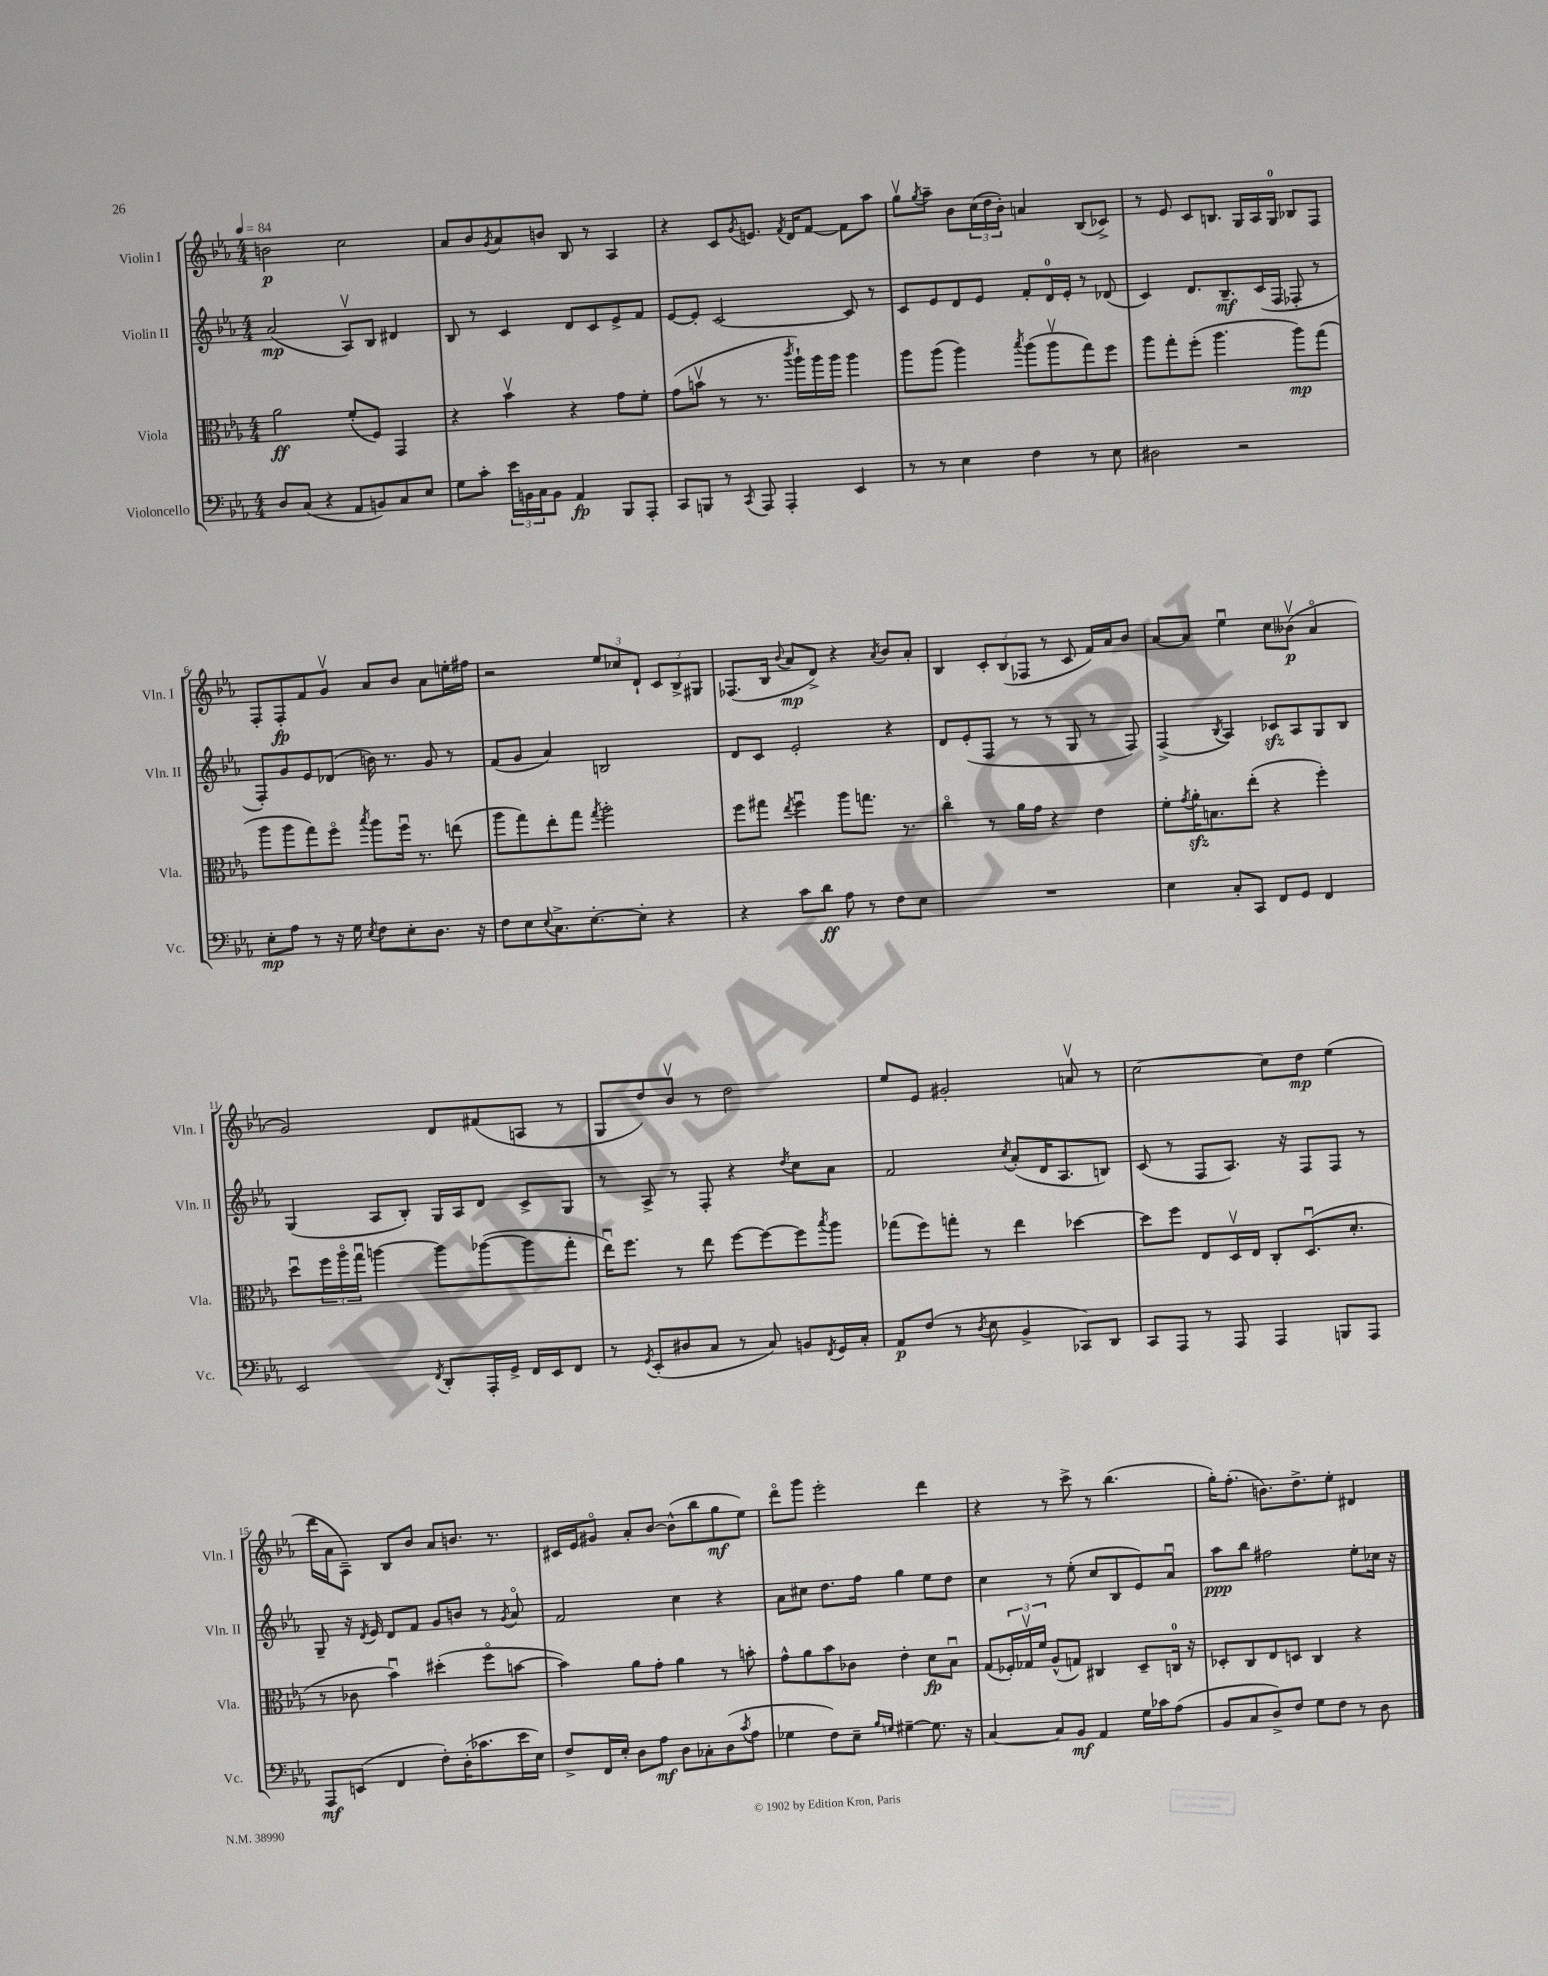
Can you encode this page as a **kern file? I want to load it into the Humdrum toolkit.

**kern	**kern	**kern	**kern
*staff4	*staff3	*staff2	*staff1
*clefF4	*clefC3	*clefG2	*clefG2
*k[b-e-a-]	*k[b-e-a-]	*k[b-e-a-]	*k[b-e-a-]
*M4/4	*M4/4	*M4/4	*M4/4
*MM84	*MM84	*MM84	*MM84
8D	2a-	(2a-	2b
(8C	.	.	.
4r	.	.	.
8AA-	(8f'	8A-v)	2cc
8BB)	8F)	8B-	.
8C	4GG	4d#	.
8E-	.	.	.
=	=	=	=
8G	4r	8B-	8a-
8c'	.	8r	8b-
.	.	.	8qg
24e-	4b-v	4c	8a-
24BB	.	.	.
24C	.	.	.
8BB	.	.	8b
4AA-	4r	8d	8B-
.	.	8c	8r
8BBB-	8g	8e-^	4A-
8AAA-'	8f'	8f	.
=	=	=	=
8CC	(8g	[8e-	4r
8BBB	8bv	8e-']	.
8r	8r	[2c	8c
8qCC	.	.	8qg
8AAA-	8.r	.	8.e
4AAA-'	.	.	.
.	8qccc	.	8qf
.	16aa-`)	.	16d
.	16aa-	.	[8f
.	16aa-	.	.
4EE-	4aa-	8c]	8f]
.	.	8r	8aa-
=	=	=	=
8r	8aa-	8c	8ggv
.	.	.	8qgg
8r	(8aa-	8e-	8aa-~
4E-	4aa-)	8d	8b-
.	.	8e-	(24cc
.	.	.	24dd
.	.	.	24b-')
.	8qbb-	.	.
4F	(8aa-	8f'	4a
.	8aa-v	16d	.
.	.	16e-'	.
8r	8gg)	8r	(8B-
8E-	8ff	(8d-	8c-^)
=	=	=	=
2D#	8aa-	4c)	8r
.	8gg'	.	8e-
.	(8ff'	8.d	8c
.	4.aa-	.	8.B
.	.	8.B-~	.
2r	.	.	.
.	.	.	16G
.	.	(16c	16A-
.	.	16F	16G
.	8aa-)	8F-'	8B-
.	(8gg	8r	8F
=	=	=	=
8E-'	8aa-	8F')	8F'
8A-	8aa-	8g	8F'
8r	8gg)	8e-	8f
16r	8ffo	(8d-	8gv
16G	.	.	.
8qE-	8qbb-	.	.
8F	8aa-	16b)	8a-
.	.	8.r	.
8E-'	16ffu	.	8b-
.	8.r	.	.
8.D	.	8g	8a-
.	(8ee	8r	16ee'
16r	.	.	16ff#
=	=	=	=
8F	8aa-	(8f	2r
8E-	8gg)	8g	.
8qqE-	.	.	.
8.C^	8ee-'	4a-)	.
.	8gg	.	.
[8.E-'	.	.	.
.	8qgg	.	.
.	2aa-'	2B	12ee-
.	.	.	12cc-
8E-']	.	.	.
.	.	.	12d`
4r	.	.	12c
.	.	.	12B-^
.	.	.	12G#
=	=	=	=
4r	8ff	8d	(8.F-
.	8gg#	8c	.
.	.	.	16B-
.	8qee-	.	8qqb-
8c	4ffu	2e-'	8a-
8d	.	.	8d^)
8A-	8aa-	.	4r
8r	8.gg	.	.
.	.	.	8qa-
8F	.	4r	8b-
.	8.r	.	.
8E-	.	.	8a-'
=	=	=	=
1r	4cco	8d	4B-
.	.	(8e-'	.
.	8r	8F	12c'
.	.	.	(12B-
.	16a-	8r	.
.	.	.	12F-
.	16g	.	.
.	4r	8r	8r
.	.	8G	8c
.	4e-	8r	16f)
.	.	.	16a-
.	.	8F)	8b-
=	=	=	=
4E-	8f'	(4F^	[8a-
.	8qg	.	.
.	16a-'	.	8a-]
.	8.B	.	.
.	.	8qB-	.
8C'	.	4A-)	4ee-u
8CC	(8ee-'	.	.
8FF	4r	8c-	8cc
8GG	.	8A-	(8b--v
4FF	4ff')	8G	4a-o
.	.	8B-	.
=	=	=	=
2EE-	8ddu	(4G	2g)
.	24ff	.	.
.	24aa-o	.	.
.	24ggu	.	.
.	[4aa	8A-	.
.	.	8B-')	.
8qFF	.	.	.
8DD'	8aa]	16G	8d
.	.	16A-	.
16AAA-'	([8aa-	8d	(8f#
16GG^	.	.	.
16FF	8aa-]	8c^	8A
16EE-	.	.	.
8FF	8gg'	8G	8r
=	=	=	=
8r	16ee-u)	8r	8G
.	8.ff	.	.
8qGG	.	.	.
(8EE-'	.	8A-^	8dd)
8D#	8r	8r	8b-v
8C	8ee-	8F'	8r
8r	[8ff	4r	2dd
8C)	8ff_	.	.
.	.	8qdd	.
8BB	8ff]	8cc	.
8qFF	8qbb-	.	.
16GG	8aa-	8a-	.
16C'	.	.	.
=	=	=	=
8AA-	(8gg-	2f	8ee-
(8F	8ff)	.	8e-
8r	8gg'	.	2g#'
8qD	.	.	.
8E-	8r	.	.
.	.	8qcc	.
4BB-^	4ee-	(8a-'	.
.	.	16d	.
.	.	8.A-	.
8CC-)	[4dd-	.	8av
8DD	.	8B)	8r
=	=	=	=
8CC	8dd-]	(8c	[2cc
8AAA-	8ff	8r	.
8r	8E-	8F	.
8AAA-	16Dv	8.A-)	.
.	16E-	.	.
4AAA-	8C'	.	8cc]
.	.	16r	.
.	(8.Du	8F	8dd
8BBB	.	8F	(4ee-
.	8.d'	.	.
8AAA-	.	8r	.
=	=	=	=
8AAA-	8r	8G~	16ddd
.	.	.	16a-
(8EE	8c-	16r	8A-~)
.	.	8qd	.
.	.	16e-	.
4FF	4b-u)	8d	8B-
.	.	8f	8b-
8F')	(4dd#'	8g	8a-
(16D'	.	8b	8.b
8.c-	.	.	.
.	8ffo	8r	.
.	.	.	8.r
.	.	8qg	.
16e-	[8b	8a-o	.
16E-)	.	.	.
=	=	=	=
8F^	4b])	2f	16c#
.	.	.	16e-
16FF	.	.	8g#o
16E-'	.	.	.
8D	8a-	.	8a-'
8A-	8g'	.	[8b-
8D	4a-	4cc	(8b-^^]
8C-'	.	.	8bb-
(8D	8r	4r	8gg
8qc	.	.	.
8A-	8b'	.	8ee-)
=	=	=	=
4G-	8g^^	8a-	8dddo
.	8a-	8cc#	8ggg
8F)	8b-	8.dd	2eee-'
8E-~	8c-	.	.
.	.	16ff	.
16qqB-	.	.	.
16qqG	.	.	.
[4G#~	4e-'	4gg	.
8.G#]	8d	8ee-	4ddd
.	8B-u	8dd	.
16r	.	.	.
=	=	=	=
[4C	(8G	4cc	4r
.	24F-')	.	.
.	24G-v	.	.
.	24f	.	.
8C]	(8A-^^	8r	8r
8BB-	8G)	(8ee-'	8ccc^
4AA-	4C#	8cc	8r
.	.	8B-	(4.bb-
16G	8D~	8e-)	.
16c-	.	.	.
(8A-	16C	8a-u	.
.	16r	.	.
=	=	=	=
8BB-	8D-'	8aa-	16gg')
.	.	.	(8.ff'
8C	8C	8bb-	.
8D^)	8E-	2ff#	8.b)
8F	8D	.	.
.	.	.	8.dd^
8G	4C	.	.
8F	.	.	8ee-'
8r	4r	8ee-'	4d#
8D	.	16cc-	.
.	.	16r	.
==	==	==	==
*-	*-	*-	*-
